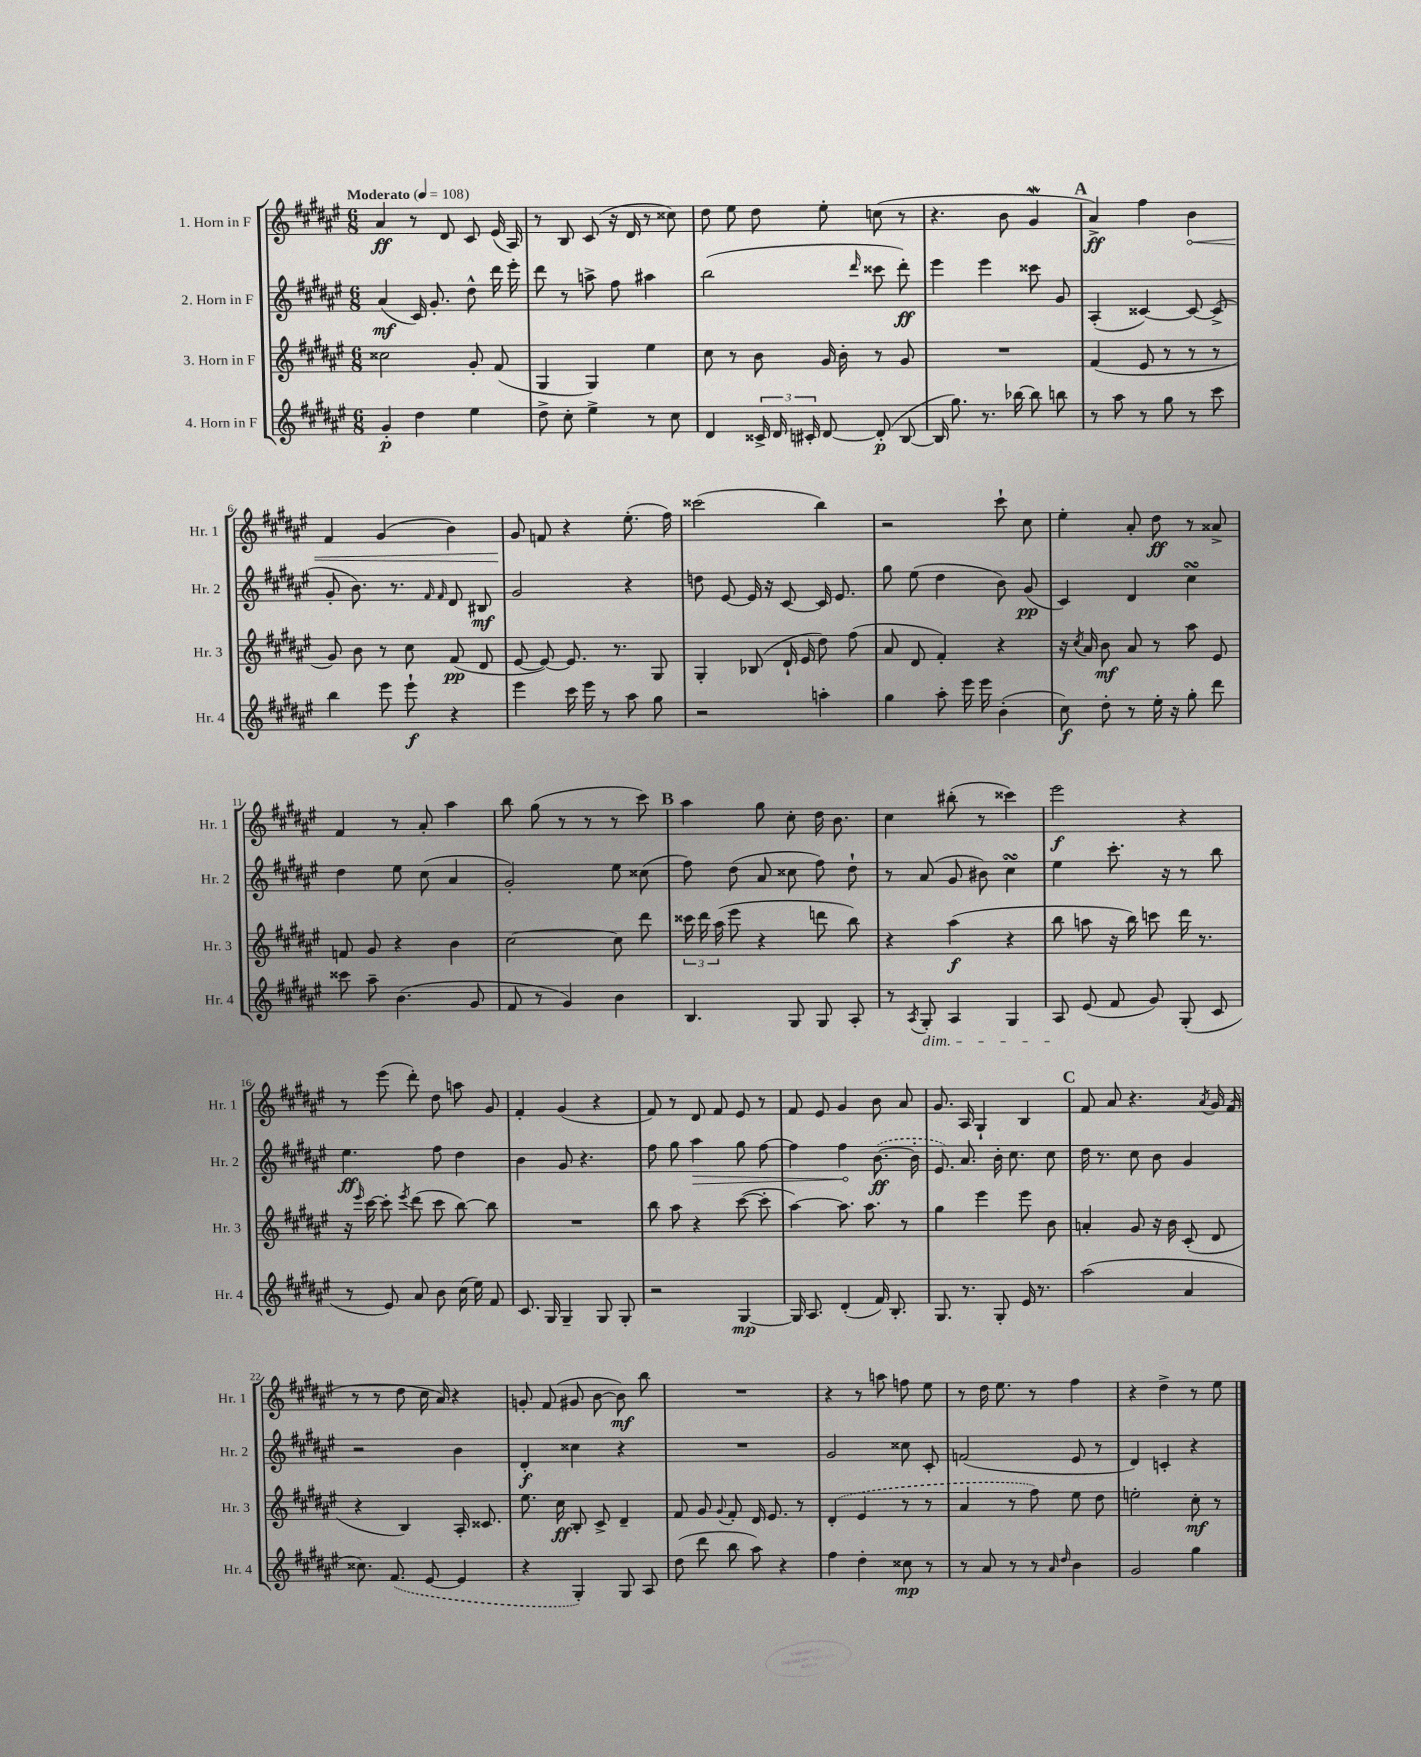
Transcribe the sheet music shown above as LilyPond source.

<<
\new StaffGroup <<
\new Staff = "s0" \with { instrumentName = "1. Horn in F" shortInstrumentName = "Hr. 1" } {
    \clef treble \key fis \major \numericTimeSignature \time 6/8 \tempo "Moderato" 4 = 108
    \autoBeamOff ais'4\ff r8 dis'8 cis'8 eis'16( ais16) |
    r8 b8 cis'8( r16 dis'16 r8 cisis''8) |
    dis''8 eis''8 dis''8 eis''8-. c''8( r8 |
    r4. b'8 gis'4\mordent |
    \mark \markup { \bold "A" } ais'4->\ff) fis''4 \once \override Hairpin.circled-tip = ##t b'4\< |
    fis'4 gis'4( b'4) |
    gis'8\! f'8 r4 eis''8.-.( fis''16) |
    cisis'''2( b''4) |
    r2 cis'''8-! cis''8 |
    eis''4-. ais'8-. dis''8\ff r8 aisis'8-> |
    fis'4 r8 ais'8-. ais''4 |
    b''8 gis''8( r8 r8 r8 cis'''8) |
    \mark \markup { \bold "B" } ais''4 gis''8 cis''8-. dis''16 b'8. |
    cis''4 bis''8-.( r8 cisis'''4) |
    eis'''2\f r4 |
    r8 eis'''8( dis'''8-.) dis''8 a''8 gis'8 |
    fis'4-. gis'4( r4 |
    fis'8) r8 dis'8 fis'8 eis'8 r8 |
    fis'8 eis'8 gis'4 b'8 ais'8 |
    gis'8. ais16 gis4-! b4 |
    \mark \markup { \bold "C" } fis'8 ais'8 r4. \acciaccatura { ais'8 } gis'16 fis'16( |
    r8 r8 dis''8 cis''16 ais'16) r4 |
    g'8-. fis'8( gis'8 b'8~ b'8\mf) b''8 |
    R2. |
    r4 r8 a''8 f''8 eis''8 |
    r8 dis''16 eis''8. r8 fis''4 |
    r4 dis''4-> r8 eis''8 \bar "|." |
}
\new Staff = "s1" \with { instrumentName = "2. Horn in F" shortInstrumentName = "Hr. 2" } {
    \clef treble \key fis \major \numericTimeSignature \time 6/8
    \autoBeamOff ais'4\mf( cis'16) gis'8.-. dis''8-^ dis'''16 eis'''16-. |
    dis'''8 r8 a''8-> fis''8 ais''4 |
    b''2( \grace { dis'''16 } cisis'''8 dis'''8-.\ff) |
    eis'''4 eis'''4 cisis'''8 gis'8 |
    \mark \markup { \bold "A" } ais4-.( cisis'4~) cisis'8~ cisis'8->( |
    gis'8-. b'8.) r8. \grace { fis'16 fis'16 } dis'8 bis8\mf |
    gis'2 r4 |
    d''8 eis'8~ eis'16 r16 cis'8~ cis'16 eis'8. |
    gis''8 eis''8( dis''4 b'8) gis'8\pp( |
    cis'4) dis'4 cis''4\turn |
    dis''4 eis''8 cis''8( ais'4 |
    gis'2-.) eis''8 cisis''8( |
    \mark \markup { \bold "B" } fis''8) dis''8( ais'8 cisis''8 fis''8) dis''8-! |
    r8 ais'8( gis'8 bis'8) cis''4\turn |
    eis''4 cis'''8.-. r16 r8 b''8 |
    eis''4.\ff fis''8 dis''4 |
    b'4 gis'8 r4. |
    fis''8 gis''8 \once \override Hairpin.circled-tip = ##t ais''4\> gis''8 fis''8~ |
    fis''4 fis''4\! \once \slurDashed b'8.~\ff( b'16-. |
    eis'8.) ais'8. b'16-. cis''8. cis''8 |
    \mark \markup { \bold "C" } dis''16 r8. cis''8 b'8 gis'4 |
    r2 b'4 |
    dis'4-.\f cisis''4 r4 |
    R2. |
    gis'2 cisis''8 cis'8-. |
    f'2( eis'8 r8 |
    dis'4) c'4-. r4 \bar "|." |
}
\new Staff = "s2" \with { instrumentName = "3. Horn in F" shortInstrumentName = "Hr. 3" } {
    \clef treble \key fis \major \numericTimeSignature \time 6/8
    \autoBeamOff cisis''2 gis'8-. fis'8( |
    gis4 gis4) eis''4 |
    cis''8 r8 b'8 gis'16 b'16-. r8 gis'8 |
    R2. |
    \mark \markup { \bold "A" } fis'4( eis'8 r8 r8 r8 |
    gis'8) b'8 r8 cis''8 fis'8\pp( dis'8 |
    eis'8~ eis'8~) eis'8. r8. gis8 |
    gis4-. bes8( dis'16-! eis'16 dis''8) fis''8( |
    ais'8 dis'8 fis'4-.) r4 |
    r16 \acciaccatura { cis''8 } ais'16 b'8\mf ais'8 r8 ais''8 eis'8 |
    f'8 gis'8 r4 b'4 |
    cis''2~ cis''8 dis'''8 |
    \mark \markup { \bold "B" } \tuplet 3/2 { cisis'''16 dis'''16 ais''16( } eis'''8 r4 d'''8 b''8) |
    r4 ais''4\f( r4 |
    b''8 a''8 r16 b''16) c'''8 dis'''16 r8. |
    r16 \grace { eis'''16 } cis'''16~ cis'''8-. \acciaccatura { eis'''8 } dis'''8( cis'''8 b''8~) b''8 |
    R2. |
    b''8 ais''8 r4 cis'''8~( cis'''8-. |
    ais''4~) ais''8. ais''8. r8 |
    gis''4 eis'''4 eis'''8 b'8 |
    \mark \markup { \bold "C" } a'4-. gis'8 r16 b'16 cis'8-.( dis'8 |
    r4 b4) ais16-. cisis'8. |
    eis''8. cis''16\ff b8-. cis'8-> dis'4-- |
    fis'8 gis'8 \appoggiatura { gis'8 } fis'8-. dis'16 eis'8. r8 |
    \once \slurDashed dis'4-.( eis'4 r8 r8 |
    ais'4 r8 fis''8) eis''8 dis''8 |
    e''2-. cis''8-.\mf r8 \bar "|." |
}
\new Staff = "s3" \with { instrumentName = "4. Horn in F" shortInstrumentName = "Hr. 4" } {
    \clef treble \key fis \major \numericTimeSignature \time 6/8
    \autoBeamOff gis'4-.\p dis''4 eis''4 |
    dis''8-> cis''8-. eis''4-> r8 cis''8 |
    dis'4 \tuplet 3/2 { cisis'16-> dis'16 cis'16-. } dis'8~ dis'8-.\p( b8~ |
    b16 gis''8.) r8. bes''16~ bes''8 b''8 |
    \mark \markup { \bold "A" } r8 ais''8 r8 gis''8 r8 cis'''8 |
    b''4 eis'''8 eis'''8-!\f r4 |
    eis'''4 cis'''16 eis'''16 r8 ais''8 gis''8 |
    r2 a''4-. |
    gis''4 ais''8-. eis'''16 eis'''16 b'4-.( |
    cis''8\f) dis''8-. r8 eis''16-. r16 gis''8-. dis'''8 |
    cisis'''8 ais''8-- b'4.( gis'8 |
    fis'8 r8 gis'4) b'4 |
    \mark \markup { \bold "B" } b4. gis8 gis8 ais8-. |
    r8 \acciaccatura { ais8 } gis8-.\dim ais4 gis4 |
    ais8\! eis'8( fis'8 gis'8) gis8-.( cis'8 |
    r8 eis'8) ais'8 b'8 cis''16( eis''16) fis'8 |
    cis'8. gis16 gis4-- gis8 gis8-. |
    r2 gis4~\mp |
    gis16 ais8. dis'4-.( fis'16) b8.-. |
    gis8. r8. gis8-. eis'16 r8. |
    \mark \markup { \bold "C" } ais''2( ais'4 |
    cisis''8.) \once \slurDashed fis'8.( eis'8~ eis'4 |
    r4 gis4-.) gis8 ais8 |
    dis''8( dis'''8 b''8 ais''8) r4 |
    fis''4 dis''4-. cisis''8\mp r8 |
    r8 ais'8 r8 r8 \grace { ais'16 dis''16 } b'4 |
    gis'2 gis''4 \bar "|." |
}
>>
>>
